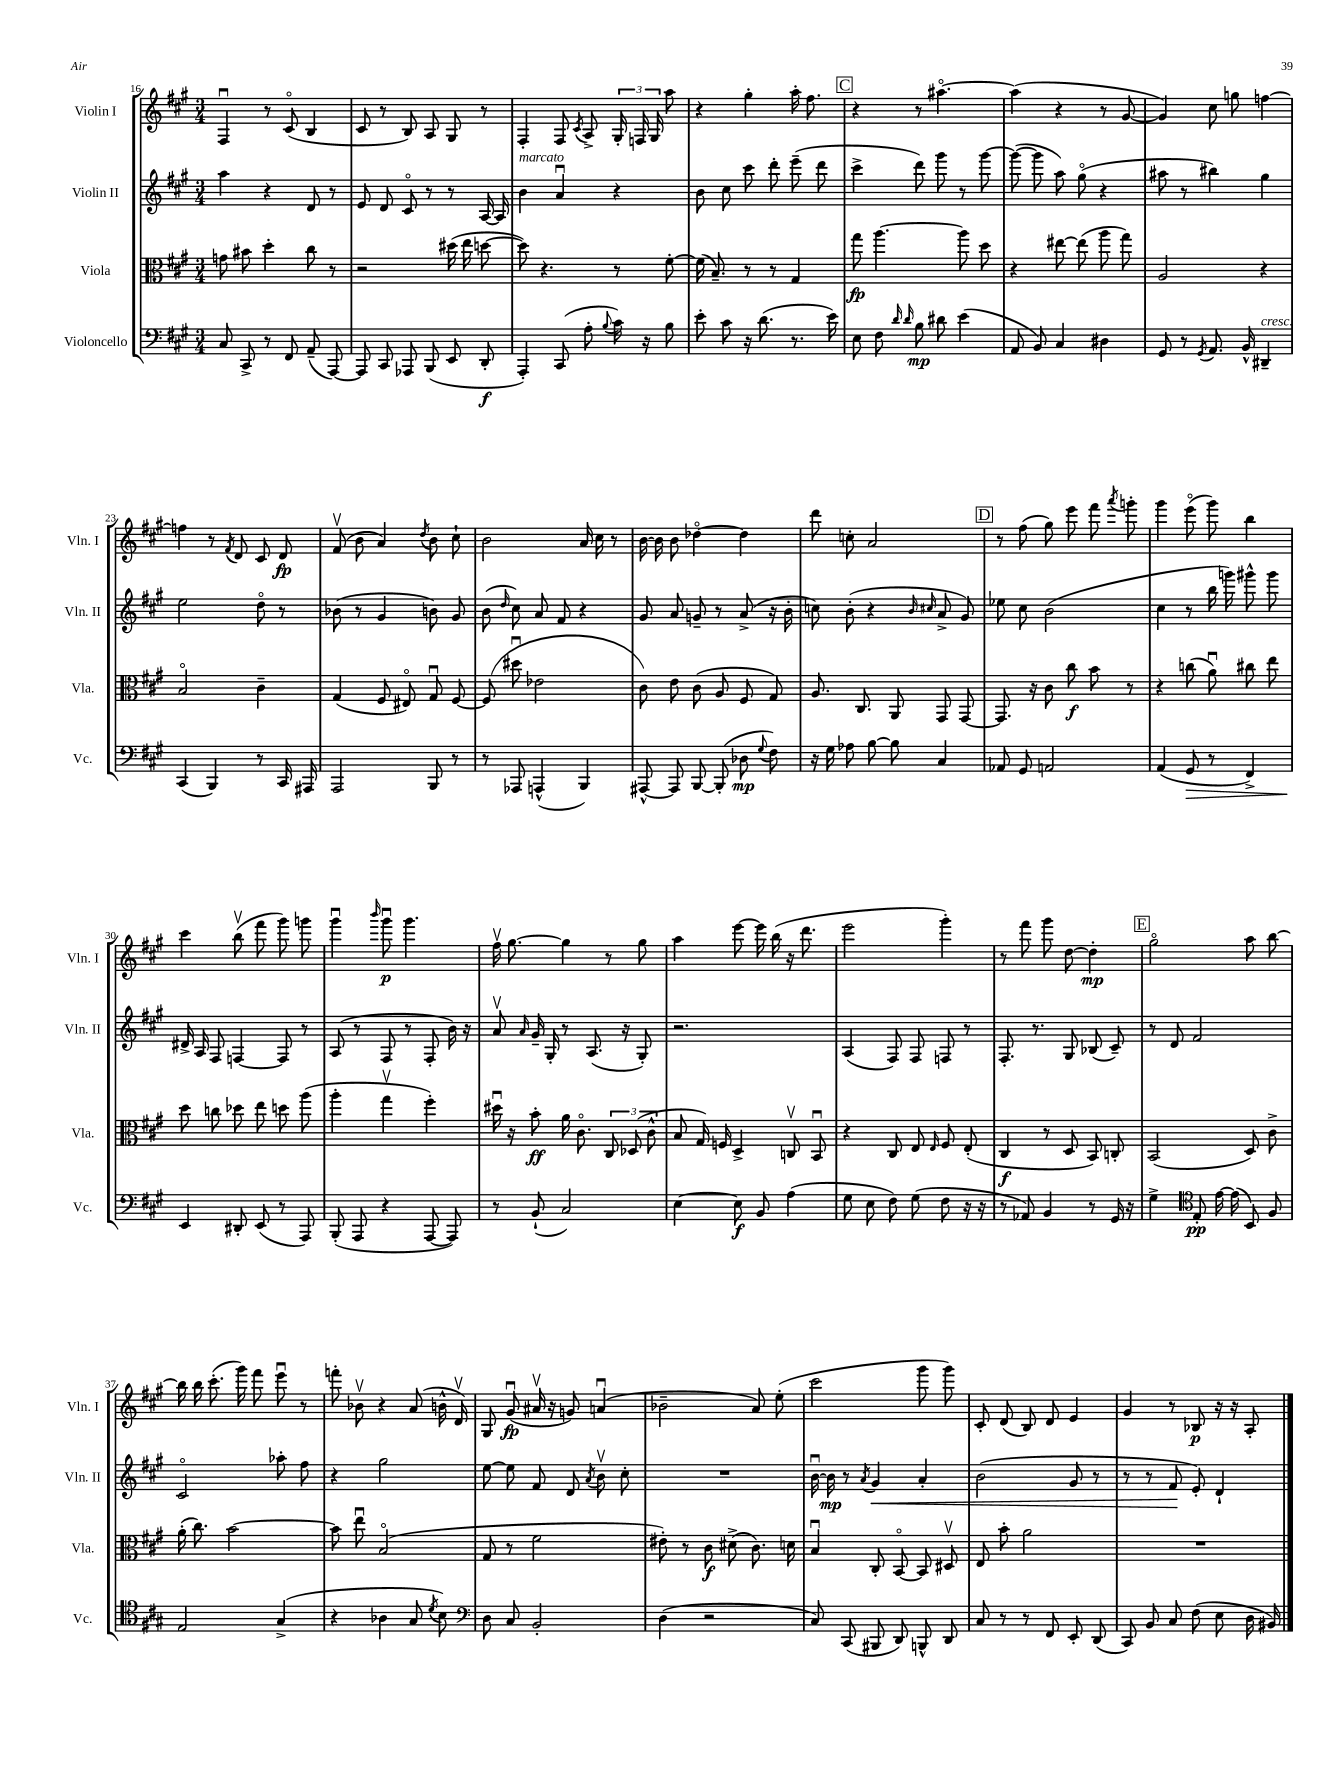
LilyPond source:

<<
\new StaffGroup <<
\new Staff = "s0" \with { instrumentName = "Violin I" shortInstrumentName = "Vln. I" } {
    \clef treble \key a \major \numericTimeSignature \time 3/4
    \autoBeamOff fis4\downbow r8 cis'8\flageolet( b4 |
    cis'8 r8 b8) a8 gis8 r8 |
    fis4-. fis8 \acciaccatura { cis'8 } a8-> \tuplet 3/2 { gis16-. f16 gis16 } a''8 |
    r4 gis''4-. a''16-. fis''8. |
    \mark \markup { \box "C" } r4 r8 ais''4.~\flageolet |
    ais''4( r4 r8 gis'8~ |
    gis'4) cis''8 g''8 f''4~ |
    f''4 r8 \acciaccatura { fis'8 } d'8 cis'8 d'8\fp |
    fis'8\upbow( b'8 a'4) \acciaccatura { d''8 } b'8 cis''8-! |
    b'2 a'16 cis''16 r8 |
    b'16~ b'16 b'8 des''4~\flageolet des''4 |
    d'''8 c''8-. a'2 |
    \mark \markup { \box "D" } r8 fis''8( gis''8) e'''8 fis'''8 \acciaccatura { a'''8 } g'''8-. |
    gis'''4 e'''8\flageolet( gis'''8) b''4 |
    cis'''4 b''8\upbow( fis'''8 gis'''8) g'''8 |
    gis'''4\downbow \grace { b'''16 } gis'''8\downbow\p gis'''4. |
    fis''16\upbow gis''8.~ gis''4 r8 gis''8 |
    a''4 e'''8~ e'''16 b''16( r16 d'''8. |
    e'''2 gis'''4-.) |
    r8 fis'''8 gis'''8 d''8~ d''4-.\mp |
    \mark \markup { \box "E" } gis''2\flageolet a''8 b''8~ |
    b''16 b''16 cis'''8.-.( gis'''16) fis'''8 e'''8\downbow r8 |
    f'''8-. bes'8\upbow r4 a'8( b'16-^ d'16\upbow) |
    gis8 gis'8\downbow\fp( ais'16\upbow r16 g'8) a'4\downbow( |
    bes'2-- a'8) e''8-.( |
    cis'''2 gis'''8 gis'''8) |
    cis'8-. d'8( b8) d'8 e'4 |
    gis'4 r8 bes8\p r16 r16 a8-. \bar "|." |
}
\new Staff = "s1" \with { instrumentName = "Violin II" shortInstrumentName = "Vln. II" } {
    \clef treble \key a \major \numericTimeSignature \time 3/4
    \autoBeamOff a''4 r4 d'8 r8 |
    e'8 d'8 cis'8\flageolet r8 r8 a16~ a16 |
    b'4^\markup { \italic "marcato" } a'4\downbow r4 |
    b'8 cis''8 cis'''8 d'''8-. e'''8--( d'''8 |
    \mark \markup { \box "C" } cis'''4-> d'''8) gis'''8 r8 gis'''8~ |
    gis'''8~( gis'''8 a''8) gis''8\flageolet( r4 |
    ais''8 r8 bis''4) gis''4 |
    e''2 d''8\flageolet r8 |
    bes'8( r8 gis'4 b'8) gis'8 |
    b'8( \grace { d''16 } cis''8) a'8 fis'8 r4 |
    gis'8 a'8 g'8-- r8 a'8->( r16 b'16-. |
    c''8) b'8-.( r4 \grace { b'16 cis''16 } a'8-> gis'8) |
    \mark \markup { \box "D" } ees''8 cis''8 b'2( |
    cis''4 r8 b''16 g'''16) gis'''8-^ gis'''8 |
    dis'16-> a16 fis8 f4~ f8 r8 |
    a8( r8 fis8 r8 fis8-. b'16) r16 |
    a'8\upbow \grace { a'16 } gis'16-- gis16-. r8 a8.( r16 gis8-.) |
    r2. |
    a4( fis8) fis8 f8 r8 |
    fis8.-. r8. gis8 bes8( cis'8--) |
    \mark \markup { \box "E" } r8 d'8 fis'2 |
    cis'2\flageolet aes''8-. fis''8 |
    r4 gis''2 |
    e''8~ e''8 fis'8 d'8 \acciaccatura { a'8 } b'8\upbow cis''8-. |
    R2. |
    b'16~\downbow b'16\mp r8 \acciaccatura { a'8 } gis'4\< a'4-. |
    b'2( gis'8 r8 |
    r8 r8 fis'8\! e'8-.) d'4-! \bar "|." |
}
\new Staff = "s2" \with { instrumentName = "Viola" shortInstrumentName = "Vla." } {
    \clef alto \key a \major \numericTimeSignature \time 3/4
    \autoBeamOff g'8 bis'8 d''4-. cis''8 r8 |
    r2 dis''16( e''16 d''8~ |
    d''8) r4. r8 fis'8~-. |
    fis'16( b8.--) r8 r8 gis4 |
    \mark \markup { \box "C" } gis''8\fp a''4.~ a''8 d''8 |
    r4 eis''8~ eis''8( a''8 gis''8) |
    a2 r4 |
    b2\flageolet cis'4-- |
    gis4( fis8 eis8\flageolet) gis8\downbow fis8~ |
    fis8( dis''8\downbow ees'2 |
    cis'8) e'8 cis'8( a8 fis8 gis8) |
    a8. cis8. a,8 gis,8 gis,8~ |
    \mark \markup { \box "D" } gis,8. r16 cis'8 cis''8\f b'8 r8 |
    r4 c''8( a'8\downbow) cis''8 e''8 |
    d''8 c''8 des''8 e''8 d''8 a''8( |
    a''4-. gis''4\upbow fis''4-.) |
    dis''16\downbow r16 b'8-.\ff a'16 cis'8.\flageolet \tuplet 3/2 { cis8 des8( cis'8-^ } |
    b8 gis16) f16 d4-> c8\upbow b,8\downbow |
    r4 cis8 e8 \grace { e16 } fis8 e8-.( |
    cis4\f r8 d8 b,8) c8-. |
    \mark \markup { \box "E" } b,2( d8) cis'8-> |
    a'16-.( cis''8.) b'2~ |
    b'8 e''8\downbow b2\flageolet( |
    gis8 r8 fis'2 |
    eis'8-.) r8 cis'8\f dis'8->( cis'8.) d'16 |
    b4\downbow cis8-. b,8~\flageolet b,8 dis8\upbow |
    e8 b'8-. a'2 |
    R2. \bar "|." |
}
\new Staff = "s3" \with { instrumentName = "Violoncello" shortInstrumentName = "Vc." } {
    \clef bass \key a \major \numericTimeSignature \time 3/4
    \autoBeamOff cis8 cis,8-> r8 fis,8 a,8--( a,,8~) |
    a,,8 cis,8 aes,,8 b,,8( e,8 d,8-.\f |
    a,,4-.) cis,8( a8-. \appoggiatura { b8 } cis'16) r16 b8 |
    e'8-. cis'8 r16 d'8.( r8. e'16) |
    \mark \markup { \box "C" } e8 fis8 \grace { d'16 d'16 } b8\mp dis'8 e'4( |
    a,8 b,8) cis4 dis4 |
    gis,8 r8 \acciaccatura { gis,8 } a,8. b,16-^ dis,4--^\markup { \italic "cresc." } |
    cis,4( b,,4) r8 cis,16 ais,,16 |
    a,,2 b,,8 r8 |
    r8 aes,,8 a,,4-^( b,,4) |
    ais,,8~-^ ais,,8 b,,8~ b,,8-.( des8\mp \appoggiatura { gis8 } fis8) |
    r16 gis16 aes8 b8~ b8 cis4 |
    \mark \markup { \box "D" } aes,8 gis,8 a,2 |
    a,4( gis,8\> r8 fis,4->) |
    e,4\! dis,8-. e,8( r8 a,,8) |
    b,,8-.( a,,8 r4 a,,8~ a,,8) |
    r8 b,8-!( cis2) |
    e4~ e8\f b,8 a4( |
    gis8 e8 fis8) gis8( fis8 r16 r16 |
    r8 aes,8) b,4 r8 gis,16 r16 |
    \mark \markup { \box "E" } gis4-> \clef tenor e8-.\pp e'16~ e'16( b,8) fis8 |
    e2 gis4->( |
    r4 aes4 gis8 \acciaccatura { d'8 } b8) |
    \clef bass d8 cis8 b,2-. |
    d4( r2 |
    cis8) cis,8( bis,,8 d,8) b,,8-^ d,8 |
    cis8 r8 r8 fis,8 e,8-. d,8( |
    cis,8) b,8 cis8 fis8( e8 d16 bis,16) \bar "|." |
}
>>
>>
\layout { \context { \Score currentBarNumber = #16 } }
